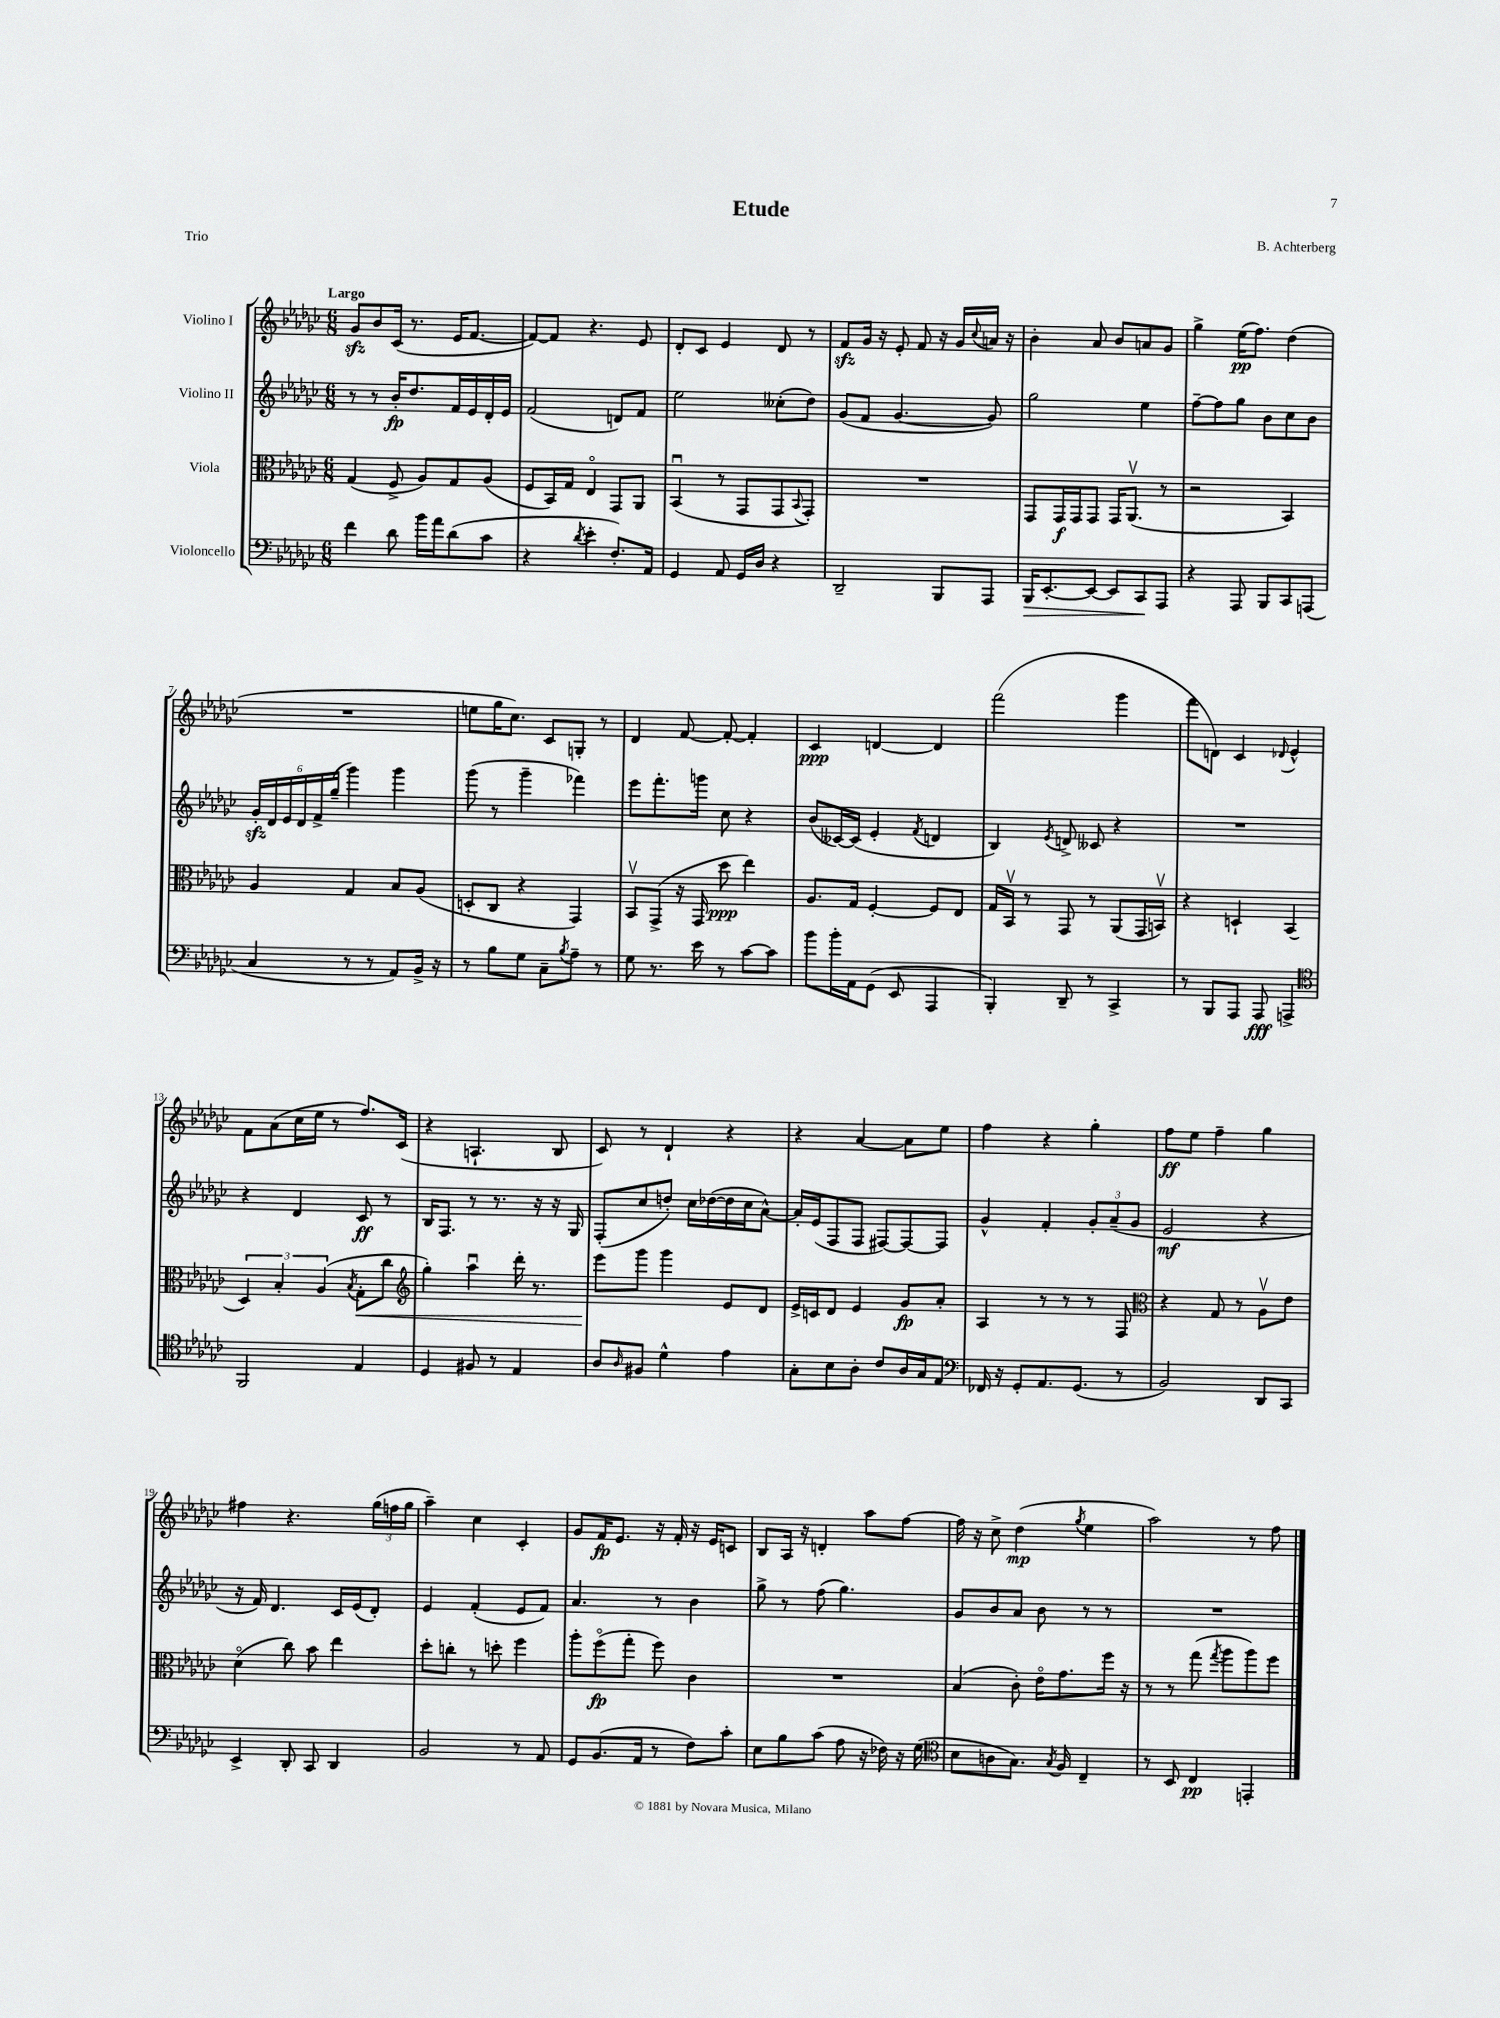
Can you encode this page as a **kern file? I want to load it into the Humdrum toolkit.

**kern	**kern	**kern	**kern
*staff4	*staff3	*staff2	*staff1
*clefF4	*clefC3	*clefG2	*clefG2
*k[b-e-a-d-g-c-]	*k[b-e-a-d-g-c-]	*k[b-e-a-d-g-c-]	*k[b-e-a-d-g-c-]
*M6/8	*M6/8	*M6/8	*M6/8
4f	(4G-	8r	8g-
.	.	8r	8b-
8d-	8F^	16b-'	(16c-
.	.	8.dd-	8.r
16b-	8A-)	.	.
16a-	.	.	.
(8d-	8G-	16f	16e-
.	.	16e-	[8.f
8c-	(8A-	16d-'	.
.	.	16e-	.
=	=	=	=
4r	8F	(2f	8f_)
.	16BB-)	.	8f]
.	16G-	.	.
8qd-	.	.	.
4e-'	4E-o	.	4.r
8.F')	8GG-	8d)	.
.	8AA-	8f	8e-
16AA-	.	.	.
=	=	=	=
4GG-	(4BB-u	2ee-	8d-'
.	.	.	8c-
8AA-	8r	.	4e-
16GG-	8GG-	.	.
16D-	.	.	.
4r	8GG-	(8cc--'	8d-
.	8qqBB-	.	.
.	8GG-')	8dd-)	8r
=	=	=	=
2DD-~	2.r	(8g-	8f
.	.	8f	16g-
.	.	.	16r
.	.	[4.g-	8e-'
.	.	.	8f
8BBB-	.	.	16r
.	.	.	16g-
.	.	.	8qqcc-
8AAA-	.	8g-])	16a
.	.	.	16r
=	=	=	=
16BBB-	8GG-	2gg-	4b-'
[8.EE-'	.	.	.
.	16GG-	.	.
.	16GG-	.	.
8EE-_	8GG-	.	8a-
8EE-]	16GG-	.	8b-
.	(8.AA-v	.	.
8CC-	.	4ee-	8a
8AAA-	8r	.	8g-
=	=	=	=
4r	2r	[8ff~	4gg-^
.	.	8ff]	.
8AAA-	.	8gg-	(16ee-
.	.	.	8.ff)
8BBB-	.	8b-	.
8CC-	4BB-)	8cc-	(4dd-
(8AAA	.	8b-	.
=	=	=	=
4C-	4A-	24g-'	2.r
.	.	24d-	.
.	.	24e-	.
.	.	24d-	.
.	.	24f^	.
.	.	(24gg-~	.
8r	4G-	4ggg-)	.
8r	.	.	.
8AA-)	8B-	4ggg-	.
16BB-^	(8A-	.	.
16r	.	.	.
=	=	=	=
8r	8D'	(8ggg-	8ee
8B-	8C-	8r	16gg-
.	.	.	8.cc-)
8G-	4r	4ggg-~	.
8C-~	.	.	8c-
8qB-	.	.	.
8A-~	4GG-)	4fff-)	8G'
8r	.	.	8r
=	=	=	=
8G-	8BB-v	8eee-	4d-
8.r	(8GG-^	8.fff'	.
.	16r	.	[8f
16e-	16GG-	16ggg	.
8r	8dd-	8cc-	8f'_
[8c-	4ee-)	4r	4f']
8c-]	.	.	.
=	=	=	=
8b-	8.A-	(8b-	4c-
16b-'	.	[16c--)	.
16AA-	16G-	(16c--]	.
(8GG-	[4F'	4e-'	[4d
8EE-	.	.	.
.	.	8qf	.
4AAA-	8F]	4d	4d]
.	8E-	.	.
=	=	=	=
4BBB-')	16G-	4B-)	(2fff
.	16BB-v	.	.
.	8r	.	.
.	.	8qe-	.
8DD-~	8GG-	8d^	.
8r	8r	8c--	.
4CC-^	(8AA-	4r	4ggg-
.	16GG-	.	.
.	16BBv)	.	.
=	=	=	=
8r	4r	2.r	8fff
8BBB-	.	.	8d)
8AAA-	4D`	.	4c-
8AAA-	.	.	.
.	.	.	8qqd-
4AAA^	(4BB-	.	4e-^^
=	=	=	=
*clefC4	*	*	*
2FF	6D-)	4r	8f
.	.	.	(8a-
.	6B-'	.	.
.	.	4d-	16cc-
.	.	.	16ee-
.	(6A-	.	.
.	.	.	8r
.	8qB-	.	.
4E-	8G-'	8c-	8.ff)
.	8cc-	8r	.
.	.	.	(16c-
=	=	=	=
*	*clefG2	*	*
4D-	4gg-')	16B-	4r
.	.	8.F	.
8F#	4aa-u	8r	4.A`
8r	.	8.r	.
4E-	16ddd-'	.	.
.	8.r	16r	.
.	.	16r	8B-
.	.	16G-	.
=	=	=	=
8A-	8eee-	(8F'	8c-)
16qqA-	.	.	.
8F#	8ggg-	8cc-	8r
4d-^^	4ggg-	8dd')	4d-`
.	.	16cc-	.
.	.	([16dd-	.
4e-	8e-	16dd-]	4r
.	.	16cc-	.
.	8d-	[8a-^^)	.
=	=	=	=
8G-'	16e-^	16a-']	4r
.	16c	(16e-	.
8B-	8d-	8F	.
8A-'	4e-	8F	[4a-
8c-	.	[8F#)	.
16A-	8g-	8F#_	8a-]
16G-	.	.	.
8E-	8a-'	8F#]	8ee-
=	=	=	=
*clefF4	*	*	*
16FF-	4A-	4g-^^	4ff
16r	.	.	.
8GG-'	.	.	.
8.AA-	8r	4f'	4r
.	8r	.	.
(8.GG-	.	.	.
.	8r	12g-'	4gg-'
.	.	(12a-~	.
8r	8F	.	.
.	.	12g-	.
=	=	=	=
*	*clefC3	*	*
2BB-)	4r	2e-	8ff
.	.	.	8ee-
.	8G-	.	4ff~
.	8r	.	.
8DD-	8A-v	4r	4gg-
8CC-	8e-	.	.
=	=	=	=
4EE-^	(4d-o	16r	4ff#
.	.	16f)	.
.	.	4.d-	.
8DD-'	8cc-)	.	4.r
8CC-	8b-	.	.
4DD-	4ee-	16c-	.
.	.	(16e-	.
.	.	8d-')	(24gg-
.	.	.	24ff
.	.	.	24gg-
=	=	=	=
2BB-	8dd-'	4e-	4aa-~)
.	8cc'	.	.
.	8r	(4f'	4cc-
.	8dd'	.	.
8r	4ff	8e-	4c-'
8AA-	.	8f)	.
=	=	=	=
8GG-	8aa-'	4.a-	8g-
(8.BB-	(8ffo	.	16f
.	.	.	8.e-
.	8gg-'	.	.
16AA-	.	.	.
8r	8ff)	8r	16r
.	.	.	16f'
8F)	4c-	4b-	16r
.	.	.	16e-
8c-'	.	.	8c
=	=	=	=
8E-	2.r	8gg-^	8B-
8B-	.	8r	16A-
.	.	.	16r
(8c-	.	(8ff	4d'
8A-	.	4.gg-)	.
16r	.	.	8aa-
16F-)	.	.	.
16r	.	.	[8ff
(16G-	.	.	.
=	=	=	=
*clefC4	*	*	*
8B-	(4B-	8g-	16ff]
.	.	.	16r
8A	.	8b-	8cc-^
8.G-)	8c-')	8a-	(4dd-
.	16e-o	8b-	.
8qG-	.	.	.
16F	8.g-	.	.
.	.	.	8qgg-
4C-~	.	8r	4ee-
.	16ff	8r	.
.	16r	.	.
=	=	=	=
8r	8r	2.r	2aa-)
8BB-	8r	.	.
4C-	(8gg-	.	.
.	8qgg-	.	.
.	8aa-	.	.
4EE'	8aa-)	.	8r
.	8ff	.	8ff
==	==	==	==
*-	*-	*-	*-
